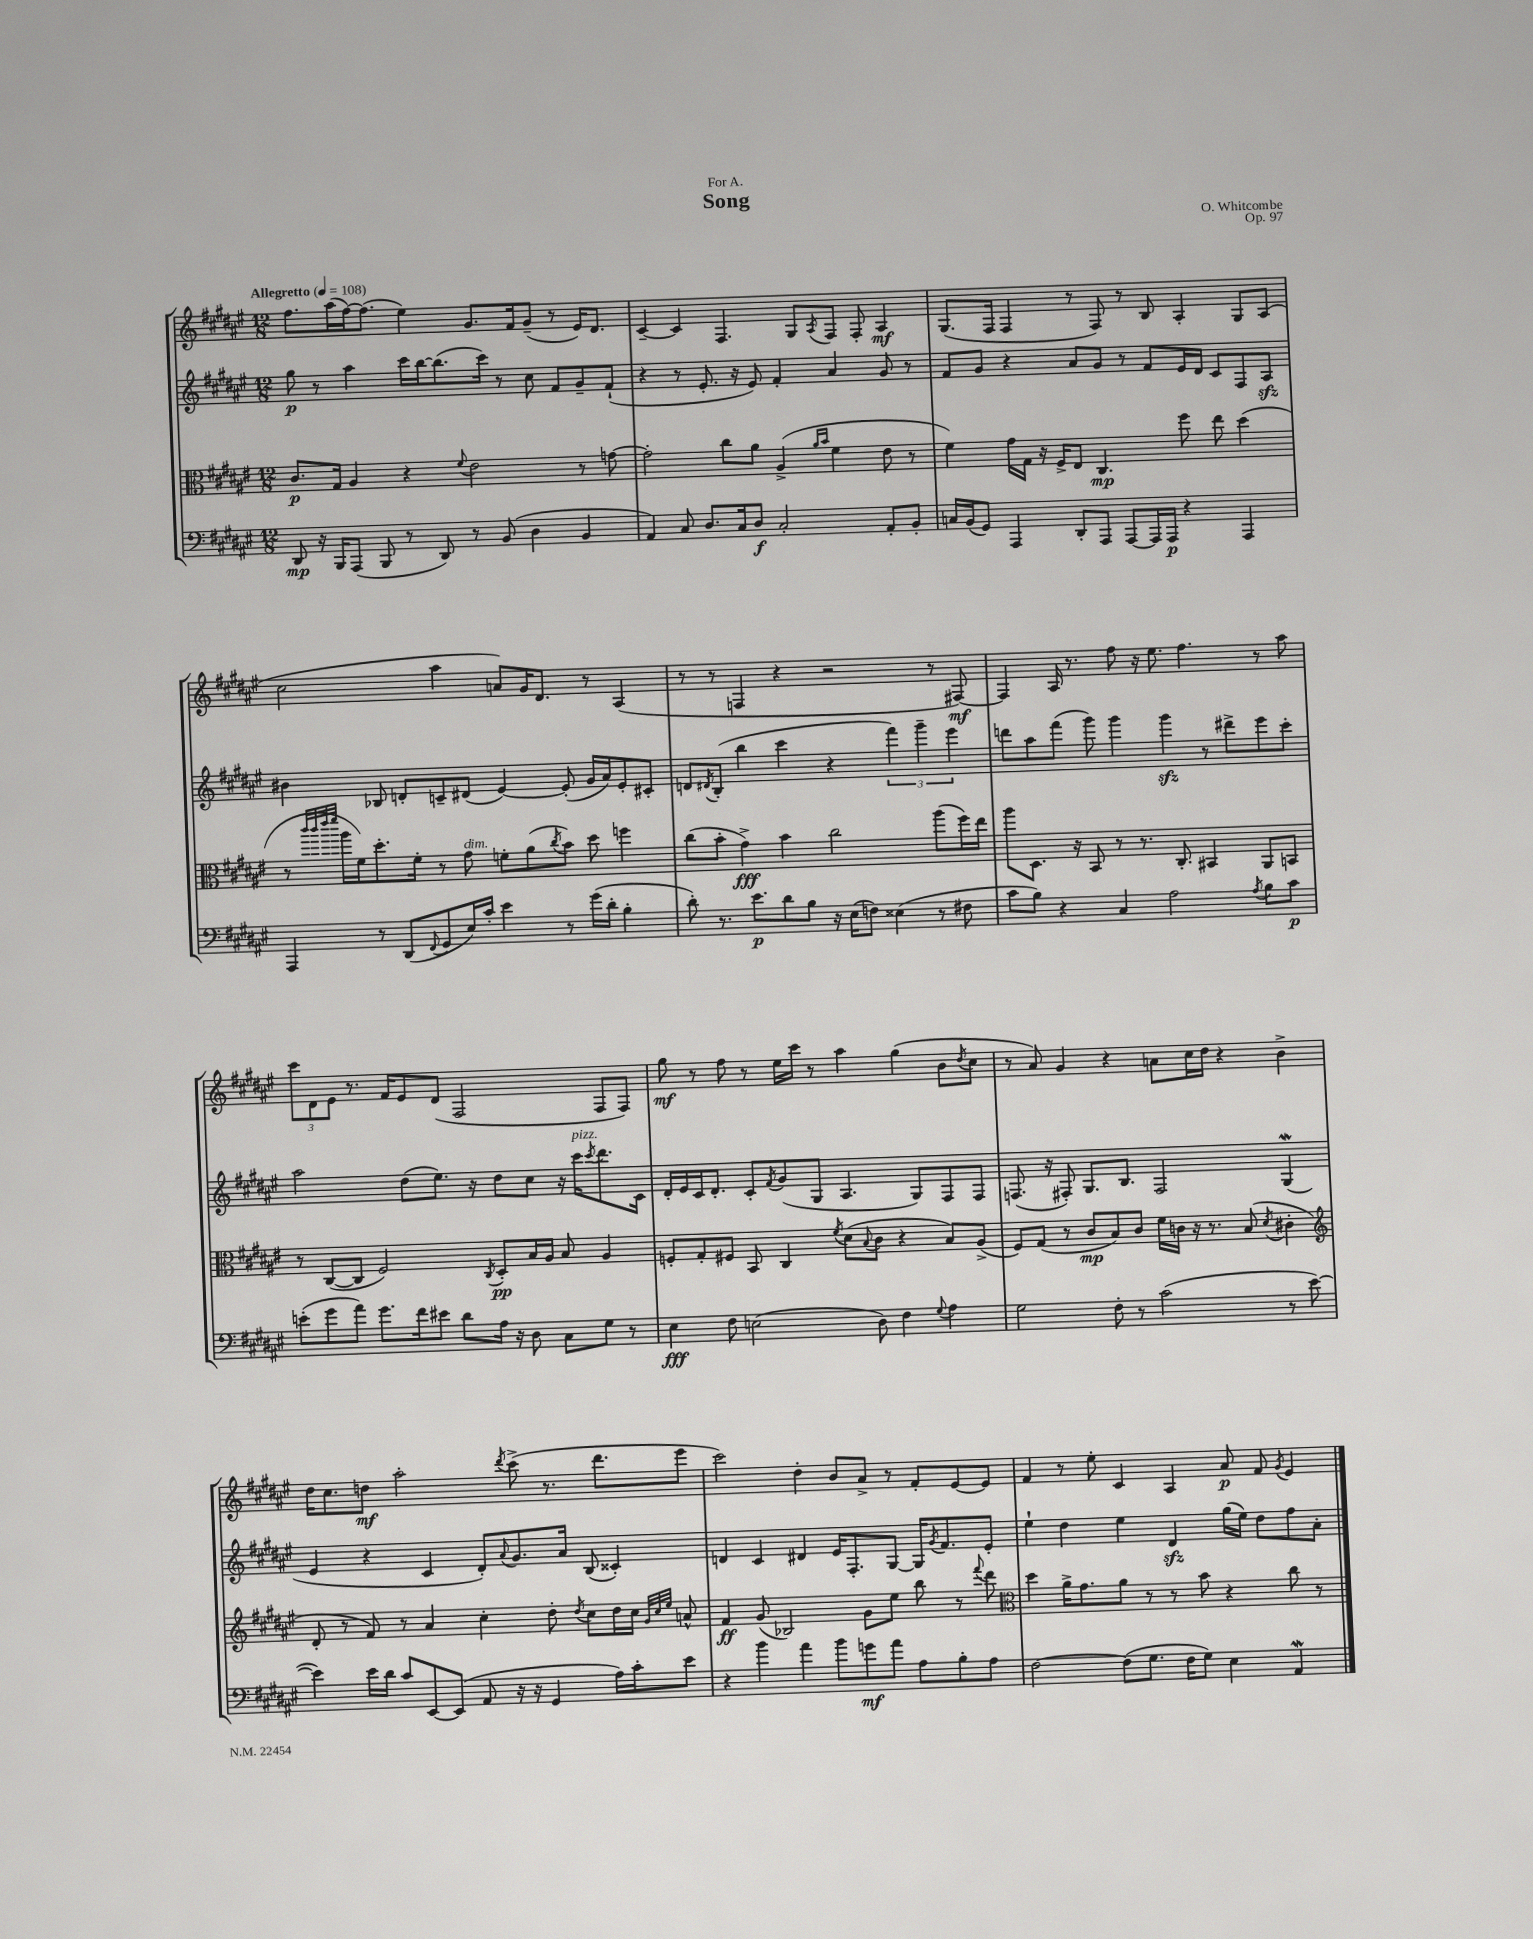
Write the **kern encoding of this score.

**kern	**dynam	**kern	**dynam	**kern	**dynam	**kern	**dynam
*part4	*part4	*part3	*part3	*part2	*part2	*part1	*part1
*staff4	*staff4	*staff3	*staff3	*staff2	*staff2	*staff1	*staff1
*clefF4	*	*clefC3	*	*clefG2	*	*clefG2	*
*k[f#c#g#d#a#e#]	*	*k[f#c#g#d#a#e#]	*	*k[f#c#g#d#a#e#]	*	*k[f#c#g#d#a#e#]	*
*M12/8	*	*M12/8	*	*M12/8	*	*M12/8	*
*MM108	*	*MM108	*	*MM108	*	*MM108	*
=1	=1	=1	=1	=1	=1	=1	=1
!	!	!	!	!	!	!LO:TX:a:B:t=Allegretto	!
8DD#/	mp	8.c#/L	p	8gg#\	p	8.ff#\L	.
16r	.	.	.	8r	.	.	.
16BBB/KL	.	16G#/Jk	.	.	.	(16aa#\L	.
(8AAA#/J	.	4A#/	.	4aa#\	.	[16ff#\J)	.
.	.	.	.	.	.	(8.ff#\J]	.
8BBB/	.	.	.	.	.	.	.
8r	.	4r	.	16ccc#\LL	.	4ee#\)	.
.	.	.	.	[16bb\J	.	.	.
8DD#/)	.	.	.	(8.bb\]	.	.	.
.	.	8qqf#/	.	.	.	.	.
8r	.	2e#\	.	.	.	8.g#/L	.
.	.	.	.	16ccc#\Jk)	.	.	.
(8BB/	.	.	.	8r	.	.	.
.	.	.	.	.	.	16f#/k	.
4D#\	.	.	.	8cc#\	.	(8g#~/J	.
.	.	.	.	8f#/L	.	8r	.
4BB/	.	8r	.	8g#~/	.	16e#/KL)	.
.	.	.	.	.	.	8.d#/J	.
.	.	[8gn\	.	(8f#`/J	.	.	.
=2	=2	=2	=2	=2	=2	=2	=2
4AA#/)	.	2g'\]	.	4r	.	[4c#~/	.
8C#/	.	.	.	8r	.	4c#/]	.
8.D#/L	.	.	.	8.e#'/	.	.	.
.	.	8cc#\L	.	.	.	4.F#/	.
16C#/k	.	.	.	16r	.	.	.
8D#/J	f	8a#\J	.	8e#/)	.	.	.
2C#'/	.	(4A#^/	.	4f#'/	.	.	.
.	.	.	.	.	.	8G#/L	.
.	.	16qqa#/LL	.	.	.	.	.
.	.	16qqb/JJ	.	.	.	8qA#/	.
.	.	4f#\	.	4a#/	.	8F#/J	.
.	.	.	.	.	.	8F#'/	.
8AA#'/L	.	8e#\	.	8g#/	.	4A#/	mf
8BB'/J	.	8r	.	8r	.	.	.
=3	=3	=3	=3	=3	=3	=3	=3
16Cn/LL	.	4f#\)	.	8f#/L	.	(8.G#/L	.
(16BB/J	.	.	.	.	.	.	.
8GG#/J)	.	.	.	8g#/J	.	.	.
.	.	.	.	.	.	16F#/Jk	.
4AAA#/	.	16g#\LL	.	4r	.	4F#/	.
.	.	16G#\JJ	.	.	.	.	.
.	.	16r	.	.	.	.	.
.	.	16F#^/KL	.	.	.	.	.
8DD#'/L	.	8E#/J	.	8a#/L	.	8r	.
8AAA#/J	.	4.C#/	mp	8g#/J	.	8F#/)	.
[8AAA#/L	.	.	.	8r	.	8r	.
16AAA#/L]	.	.	.	8f#/L	.	8B/	.
16AAA#/JJ	p	.	.	.	.	.	.
4r	.	8ff#\	.	16e#/L	.	4A#'/	.
.	.	.	.	16d#/JJ	.	.	.
.	.	8ee#\	.	8c#/L	.	.	.
4AAA#/	.	(4dd#\	.	8F#/	.	8G#/L	.
.	.	.	.	8A#zz/J	.	(8A#/J	.
!!LO:LB:g=z
=4	=4	=4	=4	=4	=4	=4	=4
4AAA#/	.	8r	.	4b#X\	.	2cc#\	.
.	.	32qqccc#/LLL	.	.	.	.	.
.	.	32qqccc#/	.	.	.	.	.
.	.	32qqeee#/	.	.	.	.	.
.	.	32qqfff#/JJJ	.	.	.	.	.
.	.	16aa#\LL	.	.	.	.	.
.	.	16f#\J)	.	.	.	.	.
8r	.	8.dd#'\	.	8B-X/	.	.	.
(8DD#/L	.	.	.	8dn'/L	.	.	.
.	.	16f#'\Jk	.	.	.	.	.
8qqFF#/	.	.	.	.	.	.	.
8GG#/	.	8r	.	8cn~/	.	4aa#\	.
!	!	!LO:TX:a:i:t=dim.	!	!	!	!	!
16E#/L)	.	8g#\	.	(8d#X/J	.	.	.
16c#'/JJ	.	.	.	.	.	.	.
4e#\	.	8fn'\L	.	[4e#/)	.	8an/L)	.
.	.	(8a#\	.	.	.	16g#/K	.
.	.	.	.	.	.	8.d#/J	.
.	.	8qcc#/	.	.	.	.	.
8r	.	8b\J)	.	(8e#'/]	.	.	.
(16g#\LL	.	8dd#\	.	16g#/LL	.	8r	.
16d#'\JJ	.	.	.	16a#/J)	.	.	.
4B'\	.	4ffn\	.	8e#'/	.	(4A#/	.
.	.	.	.	8c#X'/J	.	.	.
=5	=5	=5	=5	=5	=5	=5	=5
8d#'\)	.	(8cc#\L	.	8dn/L	.	8r	.
.	.	.	.	8qd#X/	.	.	.
8.r	.	8b'\J	.	(8B'/J	.	8r	.
.	.	4g#^\)	fff	4bb\	.	4Fn/	.
8.e#\L	p	.	.	.	.	.	.
8d#\	.	4b\	.	4ccc#\	.	4r	.
8B\J	.	.	.	.	.	.	.
16r	.	2cc#\	.	4r	.	2r	.
(16E#\KL	.	.	.	.	.	.	.
8Fn\J)	.	.	.	.	.	.	.
(4E##X\	.	.	.	6fff#\)	.	.	.
.	.	.	.	6ggg#~\	.	.	.
8r	.	(8aa#\L	.	.	.	8r	.
.	.	.	.	6eee#\	.	.	.
8F#X\	.	16ff#\L)	.	.	.	[8F#X/)	mf
.	.	16ee#\JJ	.	.	.	.	.
=6	=6	=6	=6	=6	=6	=6	=6
8c#\L	.	8aa#\L	.	8dddn\L	.	4F#/]	.
8B\J)	.	8.D#\J	.	8aa#\	.	.	.
4r	.	.	.	(8fff#\J	.	16A#/	.
.	.	16r	.	.	.	8.r	.
.	.	8BB/	.	8ggg#\)	.	.	.
4C#/	.	8r	.	4ggg#\	.	8ff#\	.
.	.	8.r	.	.	.	16r	.
.	.	.	.	.	.	8.ee#\	.
2A#\	.	.	.	4ggg#zz\	.	.	.
.	.	8.C#'/	.	.	.	.	.
.	.	.	.	.	.	4.ff#\	.
.	.	4BB#X/	.	8r	.	.	.
.	.	.	.	8ddd#X^\L	.	.	.
8qA#/	.	.	.	.	.	.	.
8B\L	.	8AA#/L	.	8eee#\	.	8r	.
8c#\J	p	8BBn/J	.	8ccc#'\J	.	8aa#\	.
!!LO:LB:g=z
=7	=7	=7	=7	=7	=7	=7	=7
(8en'\L	.	8r	.	2aa#\	.	12ccc#\L	.
.	.	.	.	.	.	12d#\	.
8g#\	.	([8C#/L	.	.	.	.	.
.	.	.	.	.	.	12e#\J	.
8a#\J)	.	8C#/J]	.	.	.	8.r	.
8.g#\L	.	2F#/)	.	.	.	.	.
.	.	.	.	.	.	16f#/KL	.
.	.	.	.	(8dd#\L	.	8e#/	.
16f#\k	.	.	.	.	.	.	.
8e#X\J	.	.	.	8.ee#\J)	.	(8d#/J	.
8d#\L	.	.	.	.	.	2F#/	.
.	.	.	.	16r	.	.	.
.	.	8qC#/	.	.	.	.	.
16A#\Jk	.	8D#'/L	pp	8dd#\L	.	.	.
16r	.	.	.	.	.	.	.
8D#\	.	16B/L	.	8cc#\J	.	.	.
.	.	16A#/JJ	.	.	.	.	.
8C#\L	.	8B/	.	16r	.	.	.
!	!	!	!	!LO:TX:a:i:t=pizz.	!	!	!
.	.	.	.	16ccc#\KL	.	.	.
.	.	.	.	8qccc#/	.	.	.
8G#\J	.	4A#/	.	8.ddd#\	.	8F#/L	.
8r	.	.	.	.	.	8F#/J)	.
.	.	.	.	16c#\Jk	.	.	.
=8	=8	=8	=8	=8	=8	=8	=8
4E#\	fff	8Fn'/L	.	16d#'/LL	.	8gg#\	mf
.	.	.	.	16e#/	.	.	.
.	.	8G#'/	.	16c#/J	.	8r	.
.	.	.	.	8.d#'/J	.	.	.
8F#\	.	8F#X/J	.	.	.	8ff#\	.
(2En\	.	8BB/	.	8c#'/L	.	8r	.
.	.	.	.	8qf#/	.	.	.
.	.	4C#/	.	(8g#/	.	16ee#\LL	.
.	.	.	.	.	.	16ccc#\JJ	.
.	.	.	.	8G#/J	.	8r	.
.	.	8qf#/	.	.	.	.	.
.	.	(8d#\L	.	4.A#/	.	4aa#\	.
.	.	8qqB/	.	.	.	.	.
8D#\)	.	8c#\J	.	.	.	.	.
4F#\	.	4r	.	.	.	(4gg#\	.
.	.	.	.	8G#/L)	.	.	.
8qqG#/	.	.	.	.	.	.	.
4A#\	.	8B/L)	.	8F#/	.	8b\L	.
.	.	.	.	.	.	8qdd#/	.
.	.	(8A#^/J	.	8F#/J	.	8cc#\J	.
=9	=9	=9	=9	=9	=9	=9	=9
2G#\	.	8F#/L)	.	(8.Fn/	.	8r	.
.	.	(8G#/J	.	.	.	8a#/)	.
.	.	.	.	16r	.	.	.
.	.	8r	.	8F#X'/)	.	4g#/	.
.	.	8c#/L	mp	8.G#/L	.	.	.
8F#'\	.	8B/)	.	.	.	4r	.
.	.	.	.	8.B/J	.	.	.
8r	.	8c#/J	.	.	.	.	.
(2c#\	.	16f#\LL	.	2F#/	.	8an\L	.
.	.	16cn\JJ	.	.	.	.	.
.	.	16r	.	.	.	16cc#\L	.
.	.	8.r	.	.	.	16dd#\JJ	.
.	.	.	.	.	.	4r	.
.	.	(8B/	.	.	.	.	.
.	.	8qd#/	.	.	.	.	.
8r	.	4c#X'\	.	(4G#W/	.	4b^\	.
[8e#\	.	.	.	.	.	.	.
!!LO:LB:g=z
=10	=10	=10	=10	=10	=10	=10	=10
*	*	*clefG2	*	*	*	*	*
4e#\])	.	8d#'/	.	4e#/	.	16dd#\KL	.
.	.	.	.	.	.	8.cc#\	.
.	.	8r	.	.	.	.	.
16e#\LL	.	8f#/)	.	4r	.	8ddn\J	mf
16d#\JJ	.	.	.	.	.	.	.
8c#/L	.	8r	.	.	.	2aa#'\	.
[8EE#/	.	4a#/	.	4c#/	.	.	.
(8EE#/J]	.	.	.	.	.	.	.
8AA#/	.	4cc#'\	.	8d#'/L)	.	.	.
.	.	.	.	8qqa#/	.	8qddd#/	.
16r	.	.	.	8.g#/	.	(8ccc#^\	.
16r	.	.	.	.	.	.	.
4GG#/	.	8dd#'\	.	.	.	8.r	.
.	.	.	.	16a#/Jk	.	.	.
.	.	8qdd#/	.	.	.	.	.
.	.	8cc#\L	.	(8B/	.	.	.
.	.	.	.	.	.	8.ddd#\L	.
16A#\LL)	.	16dd#\L	.	4c##X'/)	.	.	.
16c#'\J	.	16cc#\JJ	.	.	.	.	.
.	.	32qqg#/LLL	.	.	.	.	.
.	.	32qqcc#/	.	.	.	.	.
.	.	32qqee#/JJJ	.	.	.	.	.
8e#\J	.	8an^^/	.	.	.	8eee#\J	.
=11	=11	=11	=11	=11	=11	=11	=11
4r	.	4f#/	ff	4dn/	.	2ccc#\)	.
4b\	.	(8g#/	.	4c#/	.	.	.
.	.	2B-X/)	.	.	.	.	.
4a#\	.	.	.	4d#X/	.	4dd#'\	.
8b\L	.	.	.	16e#/KL	.	8b/L	.
.	.	.	.	8.F#'/	.	.	.
8gn\	mf	8g#\L	.	.	.	8a#^/J	.
8a#\J	.	8ee#\J	.	[8G#/J	.	8r	.
8A#\L	.	8bb\	.	16G#/KL]	.	8f#'/L	.
.	.	.	.	8qg#/	.	.	.
.	.	.	.	8.f#/	.	.	.
8B'\	.	8r	.	.	.	[8e#/	.
.	.	8qqfff#/	.	.	.	.	.
8A#\J	.	8ddd#\	.	8e#'/J	.	8e#/J]	.
=12	=12	=12	=12	=12	=12	=12	=12
*	*	*clefC3	*	*	*	*	*
[2F#\	.	4dd#\	.	4ee#`\	.	4f#/	.
.	.	16a#^\KL	.	4dd#\	.	8r	.
.	.	8.g#\	.	.	.	.	.
.	.	.	.	.	.	8ee#'\	.
(8F#\L]	.	8a#\J	.	4ee#\	.	4c#/	.
8.G#\J	.	8r	.	.	.	.	.
.	.	8r	.	4d#zz/	.	4A#/	.
16F#\KL	.	.	.	.	.	.	.
8G#\J)	.	8b\	.	.	.	.	.
4E#\	.	4r	.	(16gg#\LL	.	8a#/	p
.	.	.	.	16ee#\JJ)	.	.	.
.	.	.	.	8dd#\L	.	8f#/	.
.	.	.	.	.	.	8qg#/	.
4AA#W/	.	8cc#\	.	8ff#\	.	4e#/	.
.	.	8r	.	8a#'\J	.	.	.
==	==	==	==	==	==	==	==
*-	*-	*-	*-	*-	*-	*-	*-
